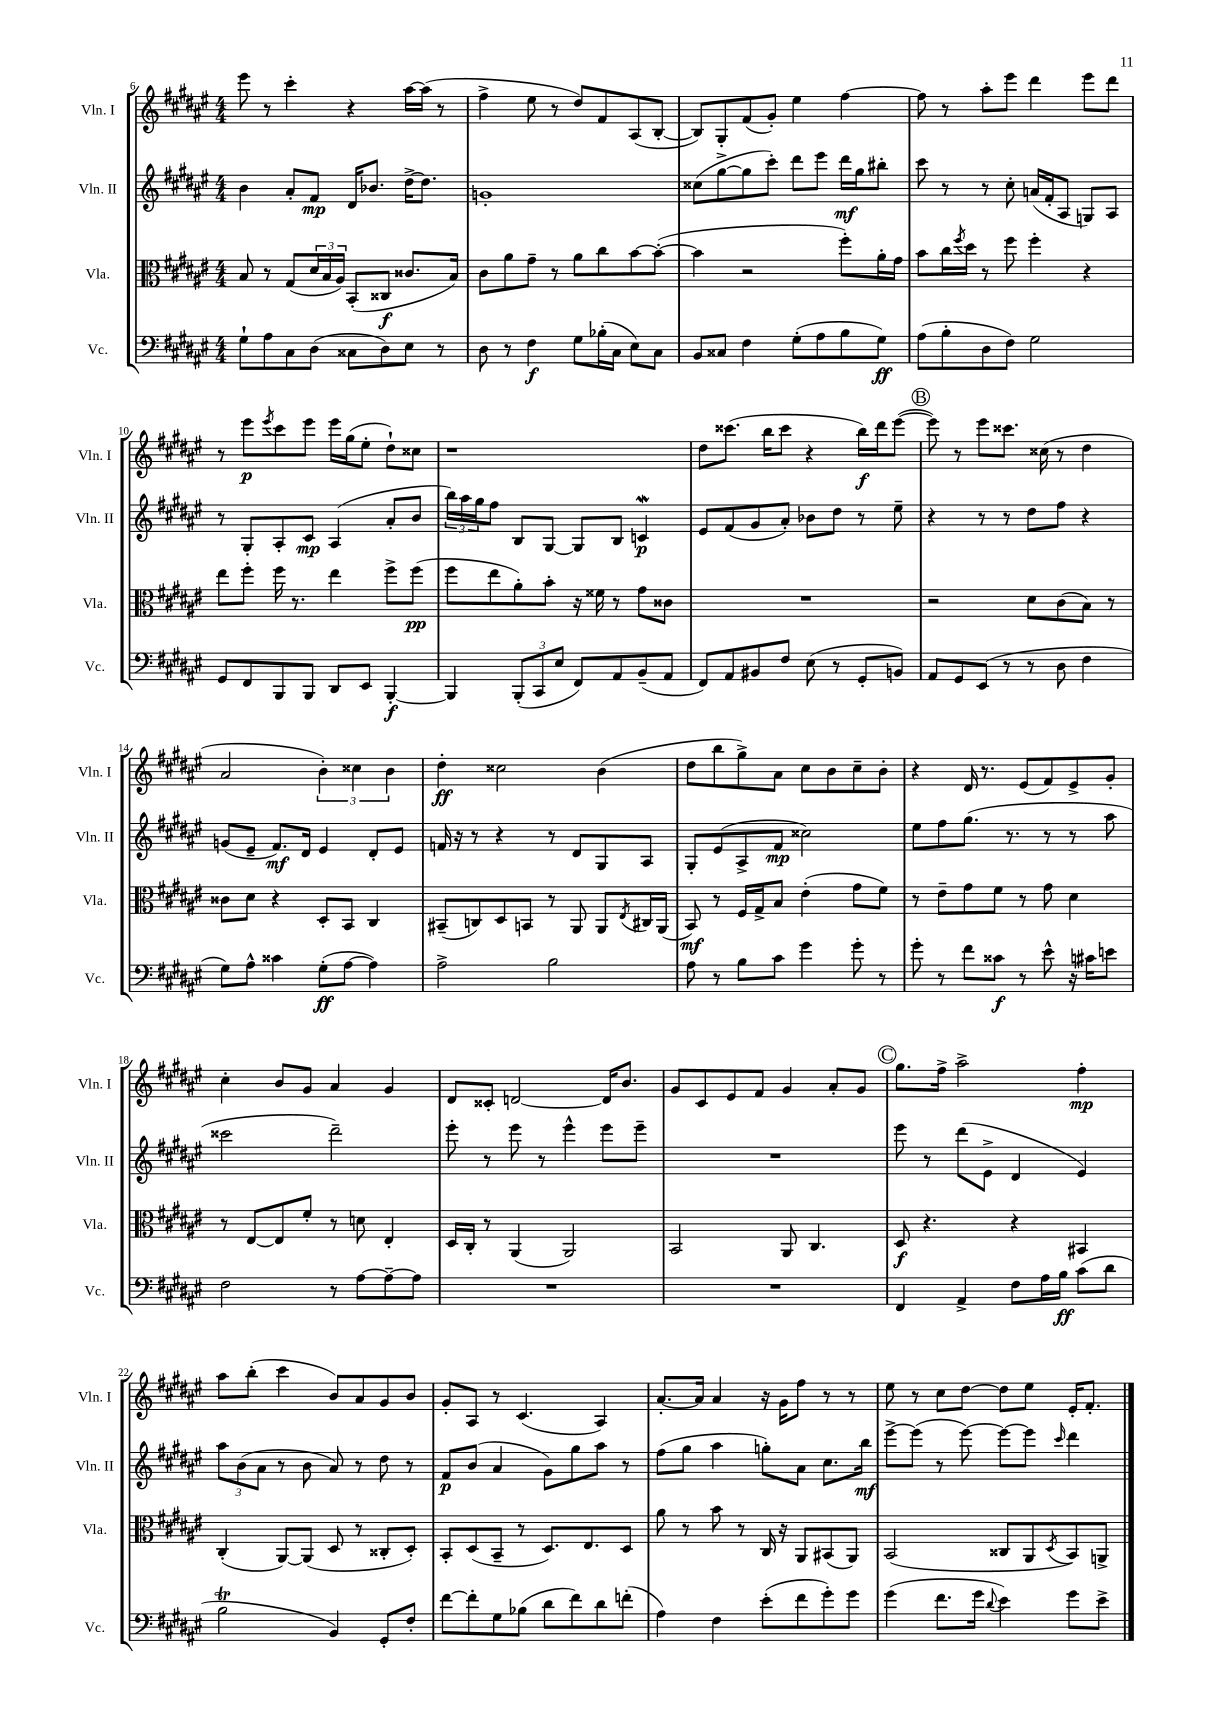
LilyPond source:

<<
\new StaffGroup <<
\new Staff = "s0" \with { instrumentName = "Vln. I" shortInstrumentName = "Vln. I" } {
    \clef treble \key fis \major \numericTimeSignature \time 4/4
    eis'''8 r8 cis'''4-. r4 ais''16~ ais''16( r8 |
    fis''4-> eis''8 r8 dis''8) fis'8 ais8( b8~-. |
    b8) gis8-. fis'8( gis'8-.) eis''4 fis''4~ |
    fis''8 r8 ais''8-. eis'''8 dis'''4 eis'''8 dis'''8 |
    r8 eis'''8\p \acciaccatura { eis'''8 } cis'''8 eis'''8 eis'''16 gis''16( eis''8-. dis''8-!) cisis''8 |
    r1 |
    dis''8 cisis'''8.( b''16 cisis'''8 r4 b''16\f) dis'''16 eis'''8~( |
    \mark \markup { \circle "B" } eis'''8) r8 eis'''8 cisis'''8. cisis''16( r8 dis''4 |
    ais'2 \tuplet 3/2 { b'4-.) cisis''4 b'4 } |
    dis''4-.\ff cisis''2 b'4( |
    dis''8 b''8 gis''8->) ais'8 cis''8 b'8 cis''8-- b'8-. |
    r4 dis'16 r8. eis'8( fis'8) eis'8-> gis'8-. |
    cis''4-. b'8 gis'8 ais'4 gis'4 |
    dis'8 cisis'8-. d'2~ d'16 b'8. |
    gis'8 cis'8 eis'8 fis'8 gis'4 ais'8-. gis'8 |
    \mark \markup { \circle "C" } gis''8. fis''16-> ais''2-> fis''4-.\mp |
    ais''8 b''8-.( cis'''4 b'8) ais'8 gis'8 b'8 |
    gis'8-. ais8 r8 cis'4.( ais4) |
    ais'8.~-. ais'16 ais'4 r16 gis'16 fis''8 r8 r8 |
    eis''8 r8 cis''8 dis''8~ dis''8 eis''8 eis'16-. fis'8.-. \bar "|." |
}
\new Staff = "s1" \with { instrumentName = "Vln. II" shortInstrumentName = "Vln. II" } {
    \clef treble \key fis \major \numericTimeSignature \time 4/4
    b'4 ais'8-. fis'8\mp dis'16 bes'8. dis''16~-> dis''8. |
    g'1-. |
    cisis''8( gis''8~-> gis''8 cis'''8-.) dis'''8 eis'''8 dis'''16\mf gis''16 bis''8-. |
    cis'''8 r8 r8 cis''8-. a'16( fis'16-. ais8 g8) ais8 |
    r8 gis8-. ais8-. cis'8\mp ais4( ais'8-. b'8 |
    \tuplet 3/2 { b''16) ais''16 gis''16 } fis''8 b8 gis8~ gis8 b8 c'4\mordent\p |
    eis'8 fis'8( gis'8 ais'8-.) bes'8 dis''8 r8 eis''8-- |
    \mark \markup { \circle "B" } r4 r8 r8 dis''8 fis''8 r4 |
    g'8( eis'8-- fis'8.\mf) dis'16 eis'4 dis'8-. eis'8 |
    f'16 r16 r8 r4 r8 dis'8 gis8 ais8 |
    gis8-. eis'8( ais8-> fis'8\mp cisis''2) |
    eis''8 fis''8 gis''8.( r8. r8 r8 ais''8 |
    cisis'''2 dis'''2--) |
    eis'''8-. r8 eis'''8 r8 eis'''4-^ eis'''8 eis'''8-- |
    R1 |
    \mark \markup { \circle "C" } eis'''8 r8 dis'''8( eis'8-> dis'4 eis'4) |
    \tuplet 3/2 { ais''8 b'8( ais'8 } r8 b'8 ais'8) r8 dis''8 r8 |
    fis'8\p b'8( ais'4 gis'8) gis''8 ais''8 r8 |
    fis''8( gis''8 ais''4 g''8-.) ais'8 cis''8. b''16\mf |
    eis'''8~-> eis'''8( r8 eis'''8~) eis'''8~ eis'''8 \grace { cis'''16 } dis'''4 \bar "|." |
}
\new Staff = "s2" \with { instrumentName = "Vla." shortInstrumentName = "Vla." } {
    \clef alto \key fis \major \numericTimeSignature \time 4/4
    b8 r8 gis8( \tuplet 3/2 { dis'16 b16 ais16) } b,8-.( cisis8\f cisis'8. b16) |
    cis'8 ais'8 gis'8-- r8 ais'8 cis''8 b'8~ b'8~-.( |
    b'4 r2 fis''8-.) ais'16-. gis'16 |
    b'8 cis''16 \acciaccatura { fis''8 } dis''16 r8 fis''8 fis''4-. r4 |
    eis''8 fis''8-. fis''16 r8. eis''4 fis''8-> fis''8\pp( |
    fis''8 eis''8 ais'8-.) b'8-. r16 fisis'16 r8 gis'8 cisis'8 |
    R1 |
    \mark \markup { \circle "B" } r2 dis'8 cis'8( b8) r8 |
    cisis'8 dis'8 r4 dis8-. b,8 cis4 |
    bis,8--( c8) dis8 b,8 r8 ais,8 ais,8 \acciaccatura { eis8 } cis16 ais,16( |
    b,8\mf) r8 fis16 gis16-> b8 eis'4-.( gis'8 fis'8) |
    r8 eis'8-- gis'8 fis'8 r8 gis'8 dis'4 |
    r8 eis8~ eis8 fis'8-. r8 d'8 eis4-. |
    dis16 cis16-. r8 ais,4( ais,2) |
    b,2 ais,8 cis4. |
    \mark \markup { \circle "C" } dis8\f r4. r4 bis,4 |
    cis4-.( ais,8~) ais,8( dis8 r8 cisis8-. dis8-.) |
    b,8-. dis8( b,8-- r8 dis8.) eis8. dis8 |
    ais'8 r8 b'8 r8 cis16 r16 ais,8 bis,8( ais,8) |
    b,2( cisis8 ais,8 \acciaccatura { dis8 } b,8) a,8-> \bar "|." |
}
\new Staff = "s3" \with { instrumentName = "Vc." shortInstrumentName = "Vc." } {
    \clef bass \key fis \major \numericTimeSignature \time 4/4
    gis8-! ais8 cis8 dis8( cisis8 dis8) eis8 r8 |
    dis8 r8 fis4\f gis8 bes16-.( cis16 eis8) cis8 |
    b,8 cisis8 fis4 gis8-.( ais8 b8 gis8\ff) |
    ais8( b8-. dis8 fis8) gis2 |
    gis,8 fis,8 b,,8 b,,8 dis,8 eis,8 b,,4~-.\f |
    b,,4 \tuplet 3/2 { b,,8-.( cis,8 eis8 } fis,8) ais,8 b,8--( ais,8 |
    fis,8) ais,8 bis,8 fis8 eis8( r8 gis,8-. b,8) |
    \mark \markup { \circle "B" } ais,8 gis,8 eis,8( r8 r8 dis8 fis4 |
    gis8) ais8-^ cisis'4 gis8-.\ff( ais8~ ais4) |
    ais2-> b2 |
    ais8 r8 b8 cis'8 gis'4 gis'8-. r8 |
    gis'8-. r8 fis'8 cisis'8\f r8 eis'8-^ r16 cis'16 e'8 |
    fis2 r8 ais8~ ais8~-- ais8 |
    R1 |
    R1 |
    \mark \markup { \circle "C" } fis,4 ais,4-> fis8 ais16 b16\ff cis'8( dis'8 |
    b2\trill b,4) gis,8-. fis8-. |
    fis'8~ fis'8-. gis8 bes8( dis'8 fis'8) dis'8 f'8-.( |
    ais4) fis4 eis'8-.( fis'8 gis'8-.) gis'8 |
    gis'4( fis'8. gis'16 \appoggiatura { dis'8 } eis'4) gis'8 eis'8-> \bar "|." |
}
>>
>>
\layout { \context { \Score currentBarNumber = #6 } }
